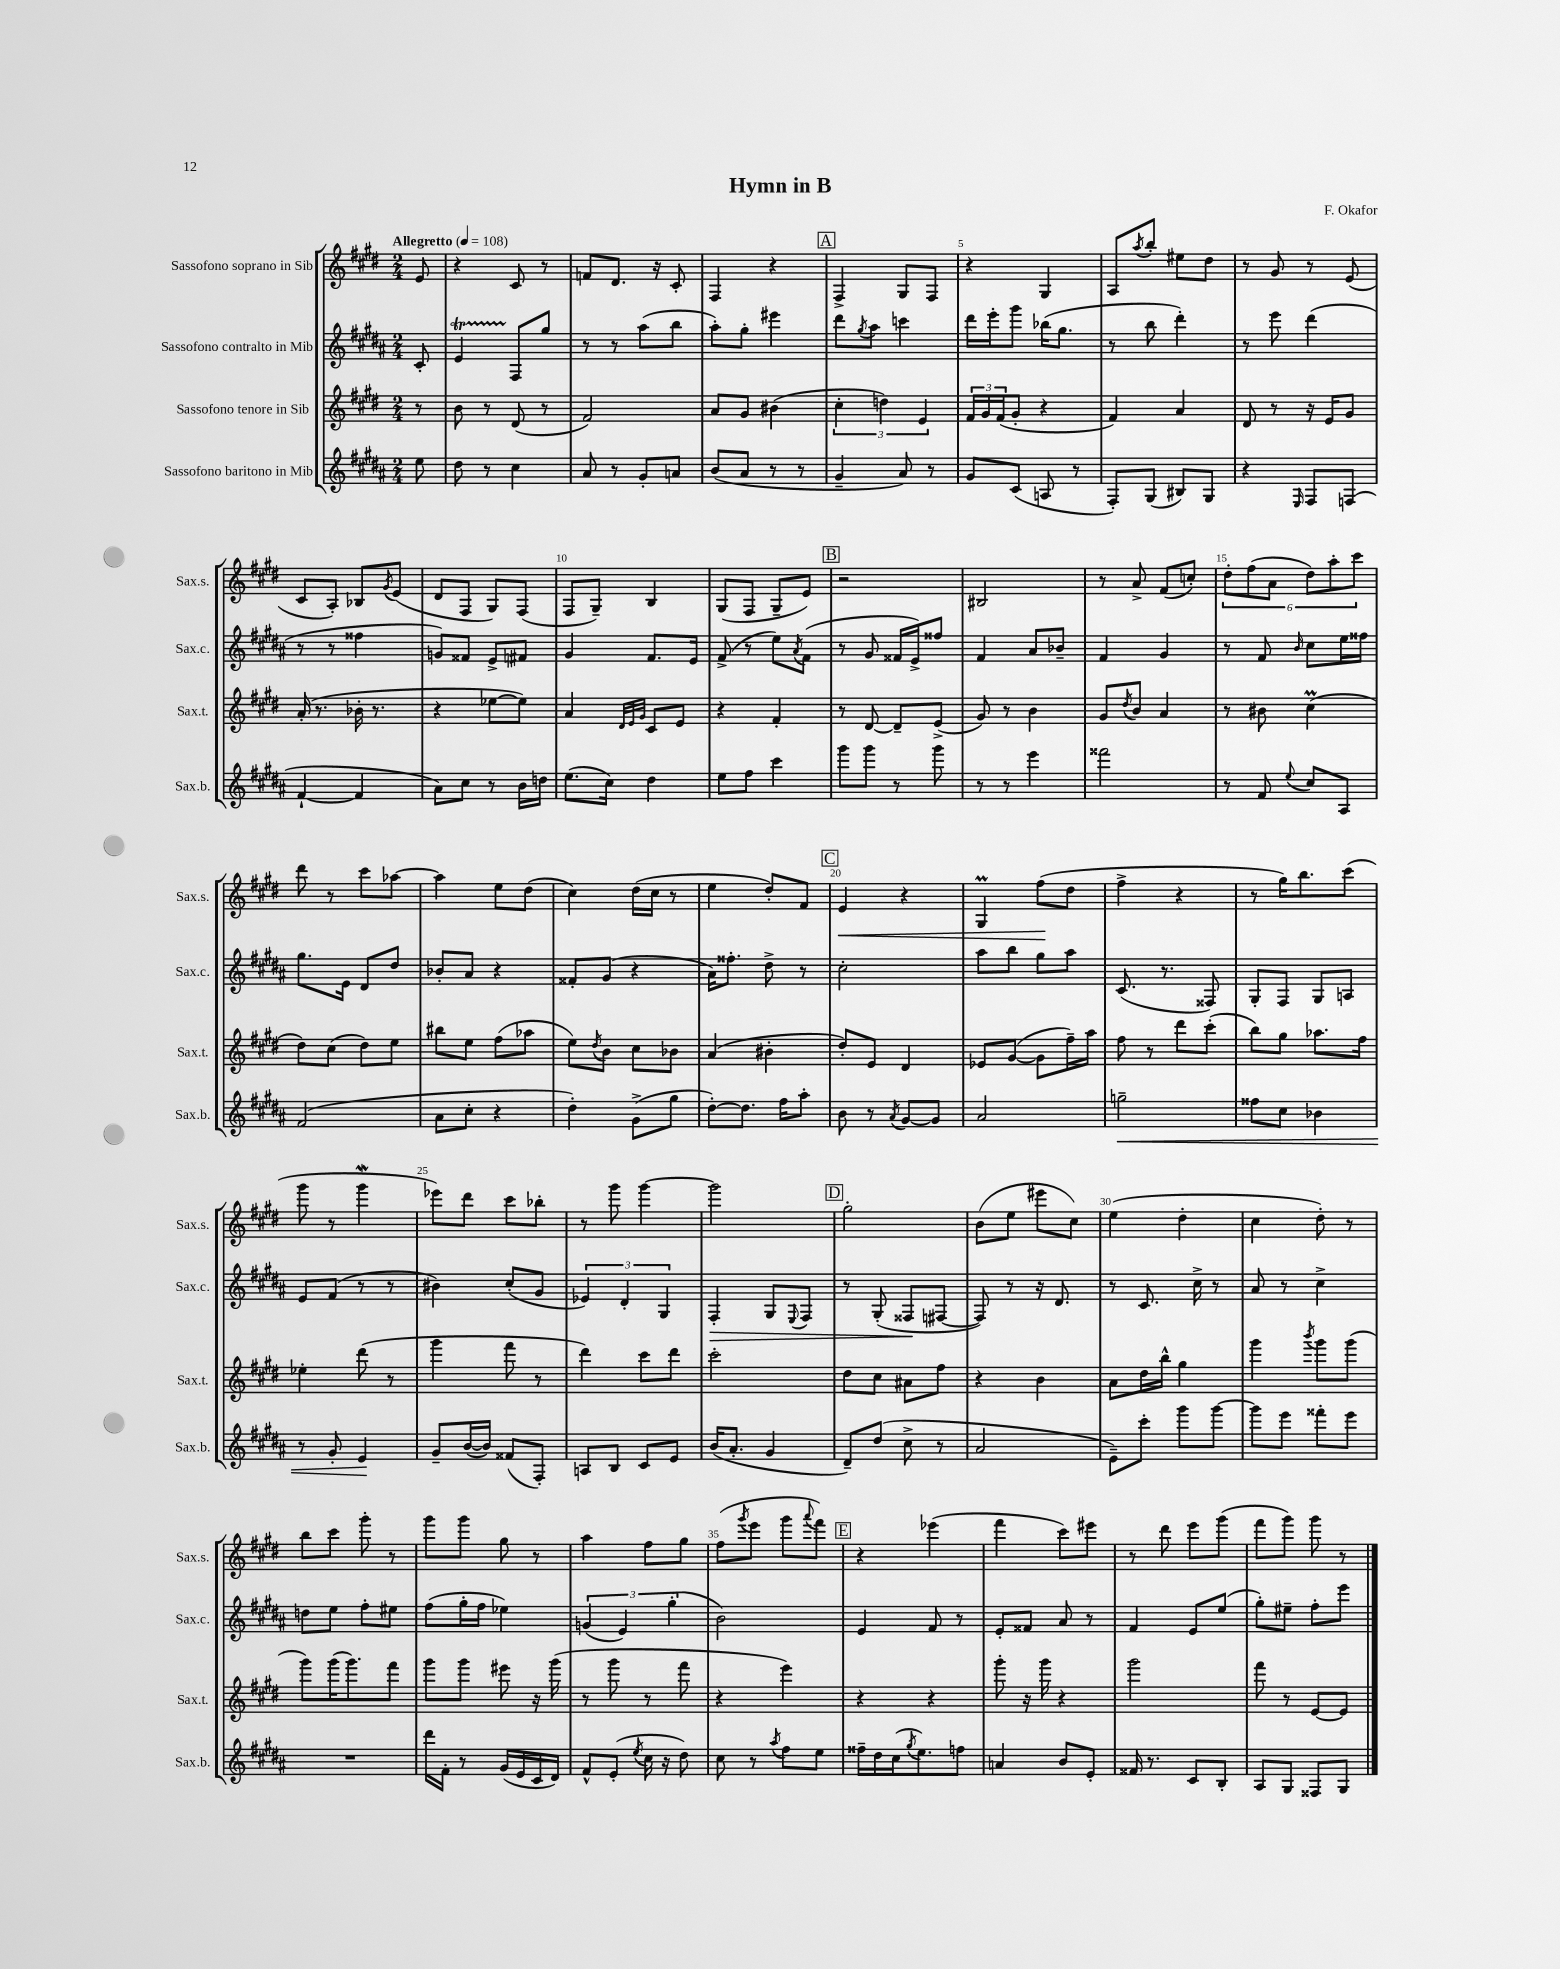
\header { title = "Hymn in B" composer = "F. Okafor" }
<<
\new StaffGroup <<
\new Staff = "s0" \with { instrumentName = "Sassofono soprano in Sib" shortInstrumentName = "Sax.s." } {
    \clef treble \key e \major \numericTimeSignature \time 2/4 \partial 8 \tempo "Allegretto" 4 = 108
    e'8 |
    r4 cis'8 r8 |
    f'8 dis'8. r16 cis'8-. |
    fis4 r4 |
    \mark \markup { \box "A" } fis4-> gis8 fis8 |
    r4 gis4 |
    a8 \acciaccatura { a''8 } b''8-. eis''8 dis''8 |
    r8 gis'8 r8 e'8( |
    cis'8 a8-.) bes8 \acciaccatura { gis'8 } e'8( |
    dis'8 fis8 gis8) fis8( |
    fis8 gis8--) b4 |
    gis8( fis8 gis8-- e'8) |
    \mark \markup { \box "B" } r2 |
    bis2 |
    r8 a'8-> fis'8( c''8-.) |
    \tuplet 6/4 { dis''8-. fis''8( a'8 dis''8) a''8-. cis'''8 } |
    dis'''8 r8 cis'''8 aes''8~ |
    aes''4 e''8 dis''8( |
    cis''4) dis''16( cis''16 r8 |
    e''4 dis''8-.) fis'8 |
    \mark \markup { \box "C" } e'4\< r4 |
    gis4\prall fis''8\!( dis''8 |
    fis''4-> r4 |
    r8 gis''16) b''8. cis'''8( |
    gis'''8 r8 gis'''4\mordent |
    ees'''8) dis'''8 cis'''8 bes''8-. |
    r8 gis'''8 gis'''4~ |
    gis'''2 |
    \mark \markup { \box "D" } gis''2-. |
    b'8( e''8 eis'''8 cis''8) |
    e''4( dis''4-. |
    cis''4 dis''8-.) r8 |
    b''8 cis'''8 gis'''8-. r8 |
    gis'''8 gis'''8 gis''8 r8 |
    a''4 fis''8 gis''8 |
    fis''8( \acciaccatura { gis'''8 } e'''8 gis'''8 \appoggiatura { a'''8 } fis'''8) |
    \mark \markup { \box "E" } r4 ees'''4( |
    fis'''4 cis'''8) eis'''8 |
    r8 dis'''8 e'''8 gis'''8( |
    fis'''8 gis'''8) gis'''8 r8 \bar "|." |
}
\new Staff = "s1" \with { instrumentName = "Sassofono contralto in Mib" shortInstrumentName = "Sax.c." } {
    \clef treble \key b \major \numericTimeSignature \time 2/4 \partial 8
    cis'8-. |
    e'4\startTrillSpan fis8\stopTrillSpan gis''8 |
    r8 r8 ais''8( b''8 |
    ais''8-.) gis''8-. eis'''4 |
    \mark \markup { \box "A" } dis'''8 \acciaccatura { gis''8 } ais''8 c'''4 |
    dis'''16 e'''16-. gis'''8 bes''16( gis''8. |
    r8 b''8 dis'''4-.) |
    r8 e'''8 dis'''4( |
    r8 r8 fisis''4 |
    g'8) fisis'8 e'8-> fis'8 |
    gis'4 fis'8. e'16 |
    fis'8->( r8 e''8) \acciaccatura { ais'8 } fis'8( |
    \mark \markup { \box "B" } r8 gis'8 fisis'16 e'16->) fisis''8 |
    fis'4 ais'8 bes'8-- |
    fis'4 gis'4 |
    r8 fis'8 \grace { b'16 } cis''8 e''16 fisis''16 |
    gis''8. e'16 dis'8 dis''8 |
    bes'8-. ais'8 r4 |
    fisis'8-. gis'8( r4 |
    ais'16) fisis''8.-. dis''8-> r8 |
    \mark \markup { \box "C" } cis''2-. |
    ais''8 b''8 gis''8 ais''8 |
    cis'8.( r8. fisis8) |
    gis8-. fis8 gis8 a8 |
    e'8 fis'8( r8 r8 |
    bis'4) cis''8-.( gis'8 |
    \tuplet 3/2 { ees'4) dis'4-. gis4 } |
    fis4-.\> gis8 \appoggiatura { e8 } fis8 |
    \mark \markup { \box "D" } r8 gis8-.( fisis8\! fis8~ |
    fis8) r8 r16 dis'8. |
    r8 cis'8. cis''16-> r8 |
    ais'8 r8 cis''4-> |
    d''8 e''8 fis''8-. eis''8 |
    fis''8( gis''16-. fis''16 ees''4) |
    \tuplet 3/2 { g'4( e'4) gis''4-.( } |
    b'2) |
    \mark \markup { \box "E" } e'4 fis'8 r8 |
    e'8-. fisis'8 ais'8 r8 |
    fis'4 e'8 e''8( |
    gis''8-.) eis''8-- fis''8-. e'''8 \bar "|." |
}
\new Staff = "s2" \with { instrumentName = "Sassofono tenore in Sib" shortInstrumentName = "Sax.t." } {
    \clef treble \key e \major \numericTimeSignature \time 2/4 \partial 8
    r8 |
    b'8 r8 dis'8( r8 |
    fis'2) |
    a'8 gis'8 bis'4( |
    \mark \markup { \box "A" } \tuplet 3/2 { cis''4-. d''4) e'4 } |
    \tuplet 3/2 { fis'16 gis'16 fis'16( } gis'8-. r4 |
    fis'4) a'4 |
    dis'8 r8 r16 e'16 gis'8 |
    a'16-.( r8. bes'16-. r8. |
    r4 ees''8~ ees''8) |
    a'4 \grace { dis'32 e'32 gis'32 } cis'8 e'8 |
    r4 fis'4-. |
    \mark \markup { \box "B" } r8 dis'8~ dis'8-- e'8->( |
    gis'8) r8 b'4 |
    gis'8 \acciaccatura { dis''8 } b'8 a'4 |
    r8 bis'8 cis''4\prall( |
    dis''8) cis''8( dis''8) e''8 |
    bis''8 e''8 fis''8( aes''8 |
    e''8) \acciaccatura { dis''8 } b'8 cis''8 bes'8 |
    a'4( bis'4-. |
    \mark \markup { \box "C" } dis''8-.) e'8 dis'4 |
    ees'8 gis'8~( gis'8 fis''16--) a''16 |
    fis''8 r8 dis'''8 cis'''8-.( |
    b''8) gis''8 aes''8. fis''16 |
    ees''4-. dis'''8( r8 |
    gis'''4 fis'''8 r8 |
    dis'''4) cis'''8 dis'''8 |
    cis'''2-. |
    \mark \markup { \box "D" } dis''8 cis''8 ais'8 fis''8 |
    r4 b'4 |
    a'8 dis''16 b''16-^ gis''4 |
    gis'''4 \acciaccatura { b'''8 } gis'''8 gis'''8( |
    gis'''8) gis'''16( gis'''8.) fis'''8 |
    gis'''8 gis'''8 eis'''8 r16 gis'''16( |
    r8 gis'''8 r8 fis'''8 |
    r4 e'''4) |
    \mark \markup { \box "E" } r4 r4 |
    gis'''8-. r16 gis'''16 r4 |
    gis'''2 |
    fis'''8 r8 e'8~ e'8 \bar "|." |
}
\new Staff = "s3" \with { instrumentName = "Sassofono baritono in Mib" shortInstrumentName = "Sax.b." } {
    \clef treble \key b \major \numericTimeSignature \time 2/4 \partial 8
    e''8 |
    dis''8 r8 cis''4 |
    ais'8 r8 gis'8-. a'8 |
    b'8( ais'8 r8 r8 |
    \mark \markup { \box "A" } gis'4-- ais'8) r8 |
    gis'8 cis'8( a8 r8 |
    fis8-.) gis8( bis8) gis8 |
    r4 \grace { e16 } fis8 f8( |
    fis'4~-! fis'4 |
    ais'8) cis''8 r8 b'16 d''16 |
    e''8.( cis''16) dis''4 |
    e''8 fis''8 cis'''4 |
    \mark \markup { \box "B" } gis'''8 gis'''8 r8 gis'''8 |
    r8 r8 e'''4 |
    fisis'''2 |
    r8 fis'8 \appoggiatura { e''8 } cis''8 ais8 |
    fis'2( |
    ais'8 cis''8-. r4 |
    dis''4-.) gis'8->( gis''8 |
    dis''8~-.) dis''8. fis''16 ais''8-. |
    \mark \markup { \box "C" } b'8 r8 \acciaccatura { ais'8 } gis'8~ gis'8 |
    ais'2 |
    g''2--\< |
    fisis''8 cis''8 bes'4 |
    r8 gis'8-. e'4\! |
    gis'8-- b'16~( b'16) fisis'8( fis8-.) |
    a8 b8 cis'8 e'8 |
    b'16( ais'8.-. gis'4 |
    \mark \markup { \box "D" } dis'8--) dis''8( cis''8-> r8 |
    ais'2 |
    e'8--) cis'''8-. gis'''8 gis'''8~ |
    gis'''8 e'''8 fisis'''8-. e'''8 |
    R2 |
    dis'''16 fis'16-. r8 gis'16( e'16 cis'16 dis'16) |
    fis'8-^ e'8-.( \acciaccatura { e''8 } cis''16 r16 dis''8) |
    cis''8 r8 \acciaccatura { ais''8 } fis''8 e''8 |
    \mark \markup { \box "E" } fisis''16-- dis''16 cis''16( \acciaccatura { gis''8 } e''8.) f''8 |
    a'4 b'8 e'8-. |
    fisis'16 r8. cis'8 b8-. |
    ais8 gis8 fisis8 gis8 \bar "|." |
}
>>
>>
\layout { \context { \Score \override BarNumber.break-visibility = ##(#f #t #t) barNumberVisibility = #(every-nth-bar-number-visible 5) } }
